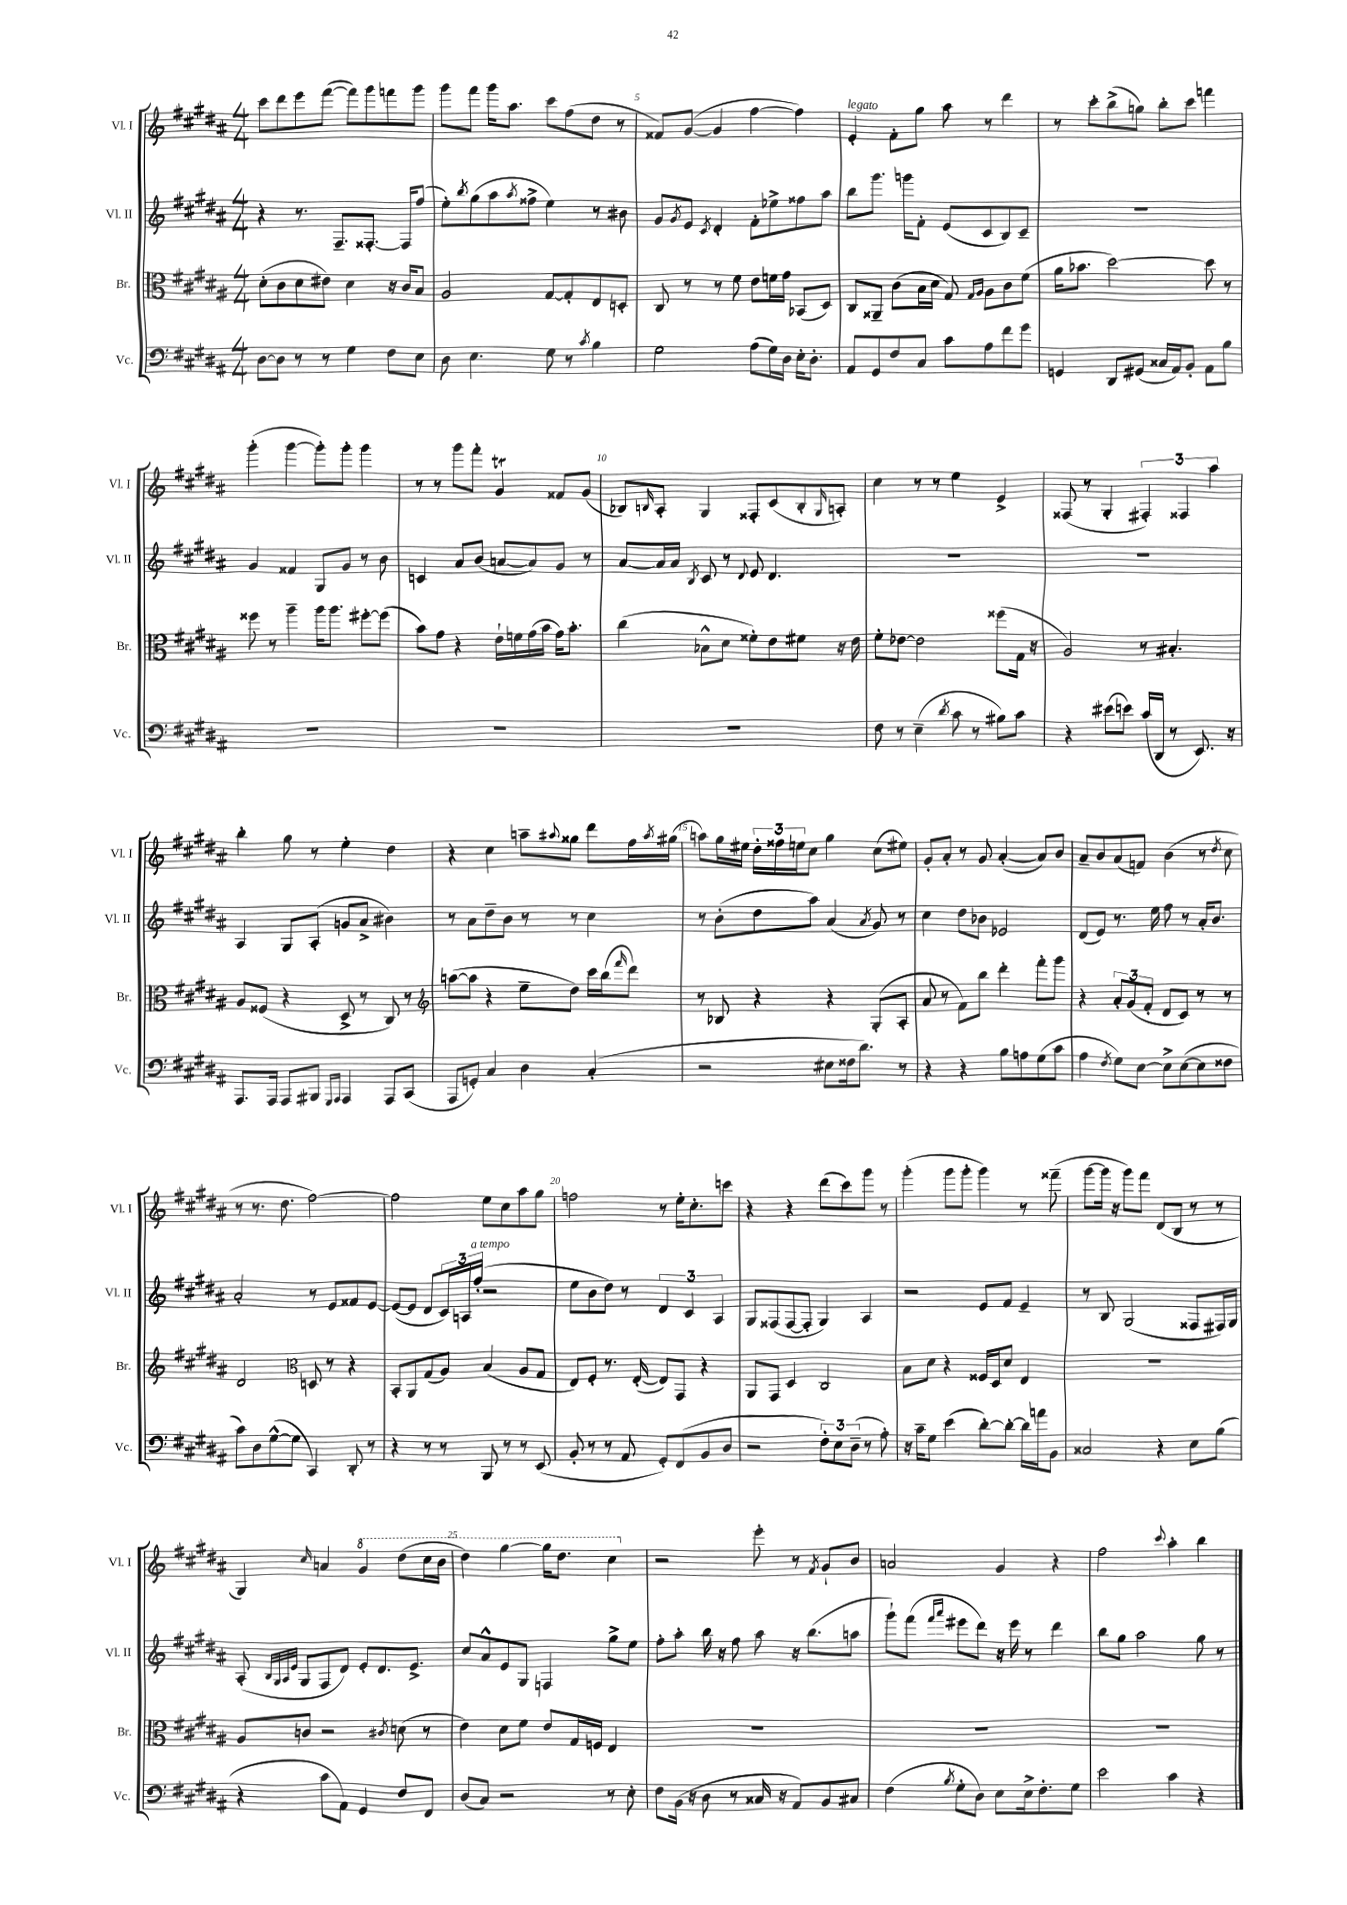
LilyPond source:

<<
\new StaffGroup <<
\new Staff = "s0" \with { instrumentName = "Vl. I" shortInstrumentName = "Vl. I" } {
    \clef treble \key b \major \numericTimeSignature \time 4/4
    cis'''8 dis'''8 e'''8 fis'''8~( fis'''8) gis'''8 f'''8 gis'''8 |
    gis'''8 fis'''8 gis'''16 ais''8. cis'''8 fis''8( dis''8 r8 |
    fisis'8) gis'8~( gis'4 fis''4~ fis''4) |
    e'4-.^\markup { \italic "legato" } fis'8-. gis''8 ais''8 r8 dis'''4 |
    r8 cis'''8-. b''8->( g''8) b''8-. cis'''8 f'''4 |
    gis'''4-.( gis'''4~ gis'''8-.) gis'''8-. gis'''4 |
    r8 r8 gis'''8 fis'''8-. gis'4\trill fisis'8 gis'8( |
    bes8) \grace { b16 } ais8-. gis4 fisis8-. cis'8( b8-. \grace { gis16 } a8-.) |
    cis''4 r8 r8 e''4 e'4-> |
    fisis8( r8 gis4-. \tuplet 3/2 { fis4-.) fisis4 ais''4 } |
    b''4-. gis''8 r8 e''4-. dis''4 |
    r4 cis''4 a''8-- \appoggiatura { ais''8 } gisis''8 dis'''8 fis''16 \acciaccatura { ais''8 } gis''16( |
    a''8) gis''16 eis''16 \tuplet 3/2 { dis''16-. fisis''16 e''16 } cis''8 gis''4 cis''8( eis''8) |
    gis'8-. ais'8-. r8 gis'8 ais'4~-.( ais'8) b'8 |
    ais'8-- b'8 ais'8( f'8) b'4( r8 \acciaccatura { dis''8 } cis''8 |
    r8 r8. dis''8. fis''2~) |
    fis''2 e''8 cis''8 ais''8 gis''8 |
    f''2 r8 e''16-. cis''8.-. c'''8 |
    r4 r4 dis'''8( cis'''8) gis'''8 r8 |
    gis'''4-.( gis'''8 gis'''8-. gis'''4) r8 fisis'''8--( |
    gis'''8~ gis'''16 r16 gis'''8) fis'''8 dis'8( b8 r8 r8 |
    gis4) \grace { cis''16 } a'4 \ottava #1 gis''4 dis'''8( cis'''16 b''16 |
    dis'''4) gis'''4~ gis'''16 dis'''8. cis'''4 \ottava #0 |
    r2 e'''8-. r8 \acciaccatura { fis'8 } gis'8-! b'8 |
    a'2 gis'4 r4 |
    fis''2 \appoggiatura { cis'''8 } ais''4-. b''4 \bar "|." |
}
\new Staff = "s1" \with { instrumentName = "Vl. II" shortInstrumentName = "Vl. II" } {
    \clef treble \key b \major \numericTimeSignature \time 4/4
    r4 r8. fis8.-- fisis8.~-. fisis16 fis''8( |
    e''8-.) \acciaccatura { b''8 } gis''8( ais''8 \acciaccatura { ais''8 } fisis''8-> e''4) r8 bis'8 |
    gis'8 \acciaccatura { gis'8 } e'8 \acciaccatura { cis'8 } dis'4-. fis'8-. ees''8-> fisis''8 ais''8 |
    b''8 gis'''8. g'''16 fis'8-. e'8( cis'8 b8) cis'8-- |
    R1 |
    gis'4 fisis'4 gis8 gis'8 r8 b'8 |
    c'4 ais'8 b'8( a'8~ a'8) gis'8 r8 |
    ais'8~ ais'16 ais'16 \acciaccatura { b8 } cis'8 r8 \appoggiatura { dis'8 } e'8 dis'4. |
    R1 |
    R1 |
    ais4 gis8 ais8-.( g'8 ais'8-> bis'4) |
    r8 ais'8 dis''8-- b'8 r8 r8 cis''4 |
    r8 b'8-.( dis''8 ais''8) ais'4( \acciaccatura { ais'8 } gis'8) r8 |
    cis''4 dis''8 bes'8 ees'2 |
    dis'8( e'8) r8. e''16 fis''8 r8 ais'16-. b'8. |
    ais'2-. r8 e'8 fisis'8 e'8~ |
    e'8~( e'8 dis'8 \tuplet 3/2 { cis'16) a16 fis''16-.^\markup { \italic "a tempo" }( } r2 |
    e''8 b'8 dis''8) r8 \tuplet 3/2 { dis'4 cis'4 ais4 } |
    gis8 fisis8( fisis8~ fisis8-. gis4) ais4 |
    r2 e'8 fis'8 e'4-- |
    r8 b8 gis2( fisis8 fis16) gis16 |
    ais8-.( \grace { b32 gis32 ais32 e'32 } gis8 fis8 dis'8) e'8-. dis'8. e'8.-> |
    cis''8 ais'8-^ e'8 gis8 f4 gis''8-> e''8 |
    fis''8-. ais''8-. b''16 r16 fis''8 ais''8 r16 b''8.( a''8 |
    gis'''8-!) fis'''8( \grace { fis'''16 ais'''16 } eis'''8 dis'''8) r16 eis'''16 r8 dis'''4 |
    b''8 gis''8 ais''2 gis''8 r8 \bar "|." |
}
\new Staff = "s2" \with { instrumentName = "Br." shortInstrumentName = "Br." } {
    \clef alto \key b \major \numericTimeSignature \time 4/4
    dis'8-.( cis'8 dis'8 eis'8) dis'4 r16 cis'16 b8 |
    ais2 gis8~ gis8-. e8 d8-. |
    cis8 r8 r8 fis'8 e'8 f'16 gis'16 bes,8( dis8) |
    cis8 aisis,8-- cis'8( b16 dis'16 gis8) \grace { gis16 ais16 } ais8 cis'8 fis'8( |
    ais'16 bes'8. dis''2~) dis''8 r8 |
    fisis''8 r8 ais''4-- ais''16 ais''8. fis''8~-. fis''8( |
    b'8) gis'8 r4 e'16-! f'16 gis'16( b'16 gis'16) b'8.-. |
    cis''4( bes8-^ dis'8 fisis'8-.) e'8 fis'8 r16 e'16 |
    fis'8-. ees'8~ ees'2 fisis''8( gis16 r16 |
    ais2) r8 bis4.-. |
    ais8 fisis8( r4 dis8-> r8 cis8) r8 |
    \clef treble a''8~( a''8 r4 e''8-- dis''8) cis'''16 b''16( \grace { fis'''16 } dis'''8) |
    r8 bes8 r4 r4 gis8-.( ais8-. |
    ais'8 r8 fis'8) b''8 dis'''4-. fis'''8-. gis'''8 |
    r4 \tuplet 3/2 { ais'8-. gis'8( fis'8-. } dis'8 cis'8) r8 r8 |
    dis'2 \clef alto d8 r8 r4 |
    b,8-. ais,8 gis8( ais8) b4( ais8 gis8 |
    e8) fis8-. r8. e16~-.( e8) gis,8 r4 |
    ais,8 gis,8 dis4 cis2 |
    b8 dis'8 r4 fisis16 dis16 dis'8 e4 |
    R1 |
    ais8 c'8 r2 \acciaccatura { cis'8 } d'8( r8 |
    e'4) dis'8 fis'8 e'8 gis16 f16 e4 |
    R1 |
    R1 |
    R1 \bar "|." |
}
\new Staff = "s3" \with { instrumentName = "Vc." shortInstrumentName = "Vc." } {
    \clef bass \key b \major \numericTimeSignature \time 4/4
    dis8~ dis8 r8 r8 gis4 fis8 e8 |
    dis8 e4. gis8 r8 \acciaccatura { cis'8 } b4 |
    gis2 ais8( gis16) dis16 e16-. dis8.-. |
    ais,8 gis,8 fis8 cis8 cis'8 ais8 fis'8 gis'8 |
    g,4 dis,8 gis,8( cisis16 ais,16) b,8-. ais,8 b8 |
    R1 |
    R1 |
    R1 |
    fis8 r8 e4--( \acciaccatura { dis'8 } cis'8 r8 bis8) cis'8 |
    r4 eis'8( e'8) cis'16( dis,16 r8 e,8.) r16 |
    ais,,8. ais,,16 ais,,8 bis,,8 \grace { gis,,16 ais,,16 } ais,,4 ais,,8 cis,8( |
    ais,,8 g,8-.) cis4 dis4 cis4-.( |
    r2 eis8 fisis16 dis'8.) r8 |
    r4 r4 b8 a8 gis8( cis'8 |
    ais4 \acciaccatura { fis8 } gis8) e8~ e8-> e8~( e8 fisis8 |
    cis'8) dis8 gis8~-^( gis8 cis,4) dis,8-. r8 |
    r4 r8 r8 b,,8 r8 r8 e,8( |
    b,8-. r8 r8 ais,8 gis,8-.) fis,8( b,8 dis8 |
    r2 \tuplet 3/2 { fis8-.) e8 dis8--( } r8 ais8-.) |
    r16 cis'16-- gis8 e'4( dis'8~-.) dis'8~-. dis'16 a'16 b,8 |
    cisis2 r4 e8 b8( |
    r4 cis'8 ais,8) gis,4 fis8 fis,8 |
    dis8( cis8) r2 r8 e8-. |
    fis8 b,16( r16 dis8 r8 cisis16 r16 ais,8) b,8 cis8 |
    fis4( \acciaccatura { b8 } gis8-. dis8) e8 e16-> fis8.-. gis8 |
    e'2 cis'4 r4 \bar "|." |
}
>>
>>
\layout { \context { \Score currentBarNumber = #3 \override BarNumber.break-visibility = ##(#f #t #t) barNumberVisibility = #(every-nth-bar-number-visible 5) } }
